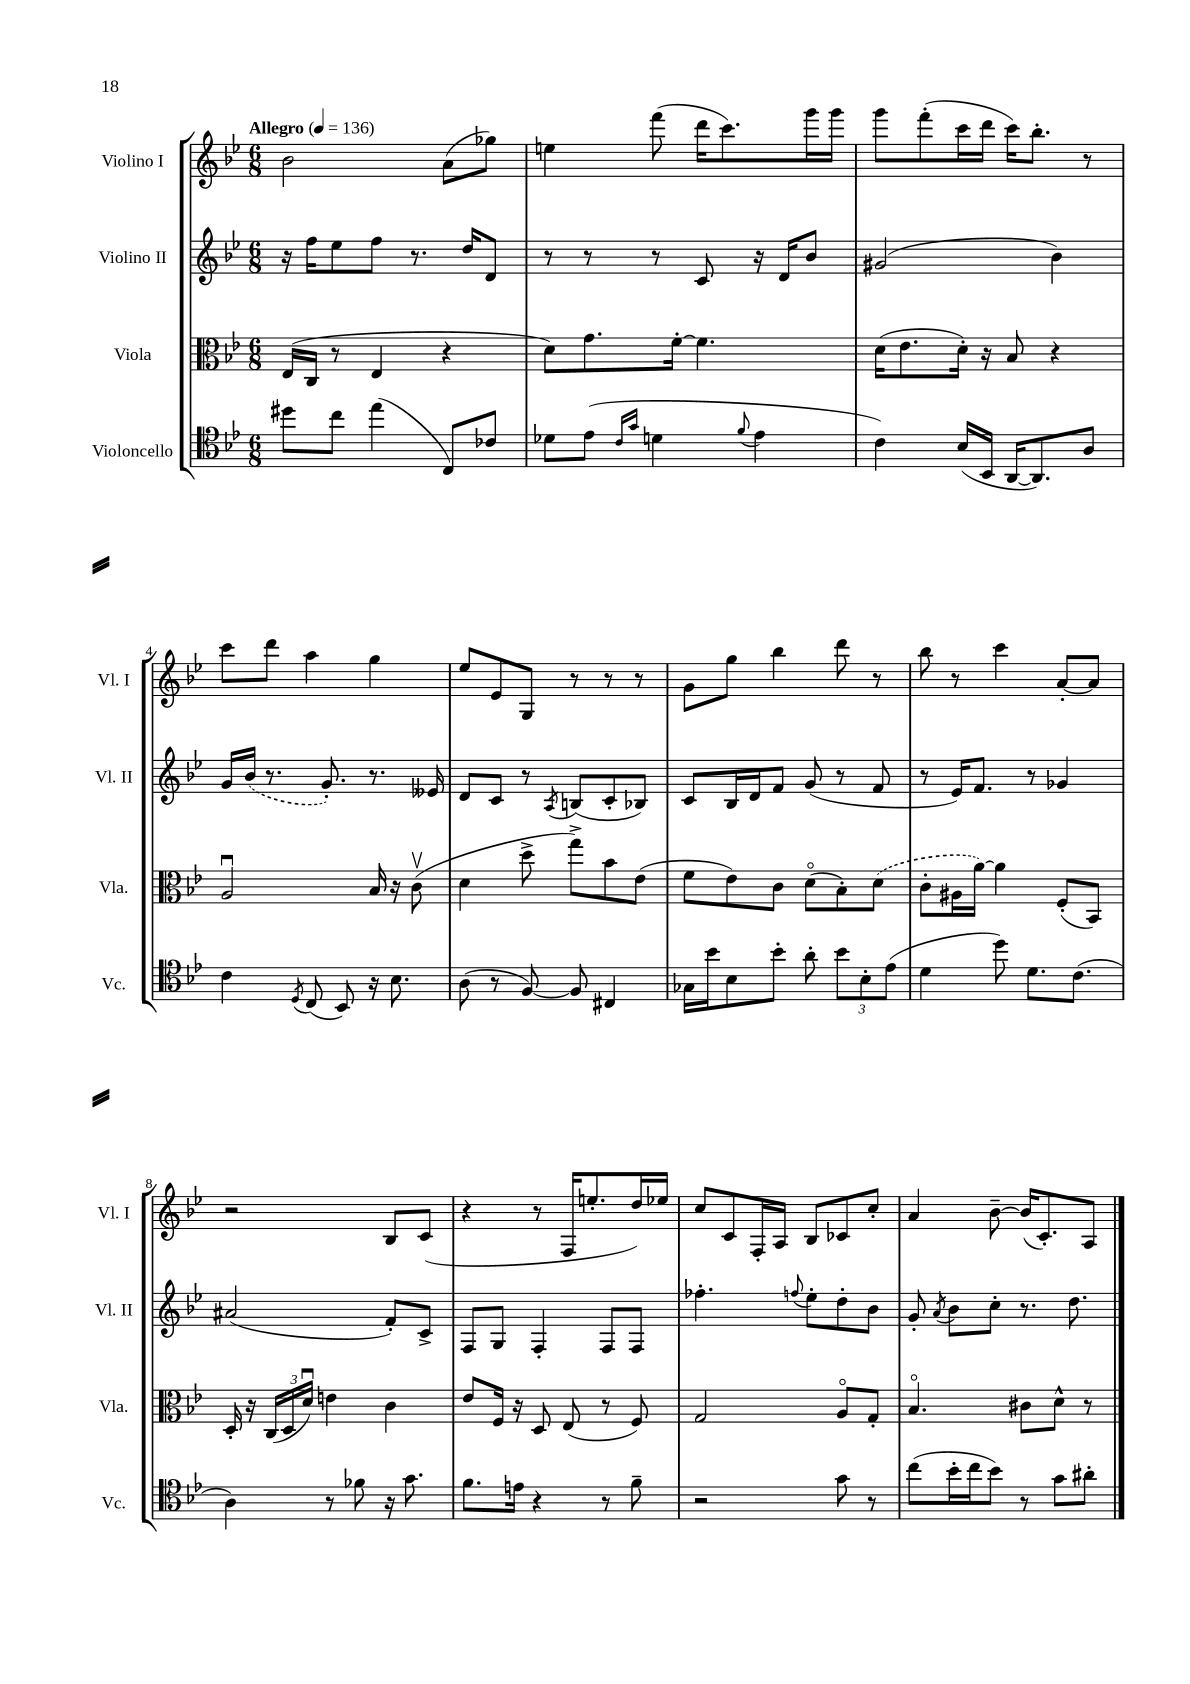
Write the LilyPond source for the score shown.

<<
\new StaffGroup <<
\new Staff = "s0" \with { instrumentName = "Violino I" shortInstrumentName = "Vl. I" } {
    \clef treble \key bes \major \numericTimeSignature \time 6/8 \tempo "Allegro" 4 = 136
    \autoBeamOff bes'2 a'8[( ges''8]) |
    e''4 f'''8( d'''16[ c'''8.) g'''16 g'''16] |
    g'''8[ f'''8-.( c'''16 d'''16] c'''16[) bes''8.]-. r8 |
    c'''8[ d'''8] a''4 g''4 |
    ees''8[ ees'8 g8] r8 r8 r8 |
    g'8[ g''8] bes''4 d'''8 r8 |
    bes''8 r8 c'''4 a'8[~-. a'8] |
    r2 bes8[ c'8]( |
    r4 r8 f16[ e''8.-. d''16) ees''16] |
    c''8[ c'8 f16-. a16] bes8[ ces'8 c''8]-. |
    a'4 bes'8~-- bes'16[( c'8.-.) a8] \bar "|." |
}
\new Staff = "s1" \with { instrumentName = "Violino II" shortInstrumentName = "Vl. II" } {
    \clef treble \key bes \major \numericTimeSignature \time 6/8
    \autoBeamOff r16 f''16[ ees''8 f''8] r8. d''16[ d'8] |
    r8 r8 r8 c'8 r16 d'16[ bes'8] |
    gis'2( bes'4) |
    g'16[ \once \slurDashed bes'16]( r8. g'8.-.) r8. eeses'16 |
    d'8[ c'8] r8 \acciaccatura { a8 } b8[( c'8-. bes8]) |
    c'8[ bes16 d'16 f'8] g'8( r8 f'8 |
    r8 ees'16[) f'8.] r8 ges'4 |
    ais'2( f'8[-.) c'8]-> |
    f8[ g8] f4-. f8[ f8] |
    fes''4.-. \appoggiatura { f''8 } ees''8[-. d''8-. bes'8] |
    g'8-. \acciaccatura { a'8 } bes'8[ c''8]-. r8. d''8. \bar "|." |
}
\new Staff = "s2" \with { instrumentName = "Viola" shortInstrumentName = "Vla." } {
    \clef alto \key bes \major \numericTimeSignature \time 6/8
    \autoBeamOff ees16[( c16] r8 ees4 r4 |
    d'8[) g'8. f'16]~-. f'4. |
    d'16[( ees'8. d'16]-.) r16 bes8 r4 |
    a2\downbow bes16 r16 c'8\upbow( |
    d'4 d''8-> g''8[->) bes'8 ees'8]( |
    f'8[ ees'8) c'8] d'8[\flageolet( bes8-.) \once \slurDashed d'8]( |
    c'8[-. ais16 a'16]~) a'4 f8[-.( bes,8]) |
    d16-. r16 \tuplet 3/2 { c16[( d16 d'16]\downbow) } e'4 c'4 |
    ees'8[ f16] r16 d8 ees8( r8 f8) |
    g2 a8[\flageolet g8]-. |
    bes4.\flageolet cis'8[ d'8]-^ r8 \bar "|." |
}
\new Staff = "s3" \with { instrumentName = "Violoncello" shortInstrumentName = "Vc." } {
    \clef tenor \key bes \major \numericTimeSignature \time 6/8
    \autoBeamOff dis''8[ c''8] ees''4( c8[) ces'8] |
    des'8[ ees'8]( \grace { c'16[ g'16] } d'4 \appoggiatura { f'8 } ees'4 |
    c'4) bes16[( bes,16] a,16[~ a,8.) a8] |
    c'4 \acciaccatura { d8 } c8( bes,8) r16 bes8. |
    a8( r8 f8~) f8 cis4 |
    ges16[ bes'16 bes8 bes'8]-. a'8-. \tuplet 3/2 { bes'8[ bes8-. ees'8]( } |
    d'4 d''8) d'8.[ c'8.]( |
    a4) r8 fes'8 r16 g'8. |
    f'8.[ e'16] r4 r8 f'8-- |
    r2 g'8 r8 |
    c''8[( bes'16-. c''16 bes'8]) r8 g'8[ ais'8]-. \bar "|." |
}
>>
>>
